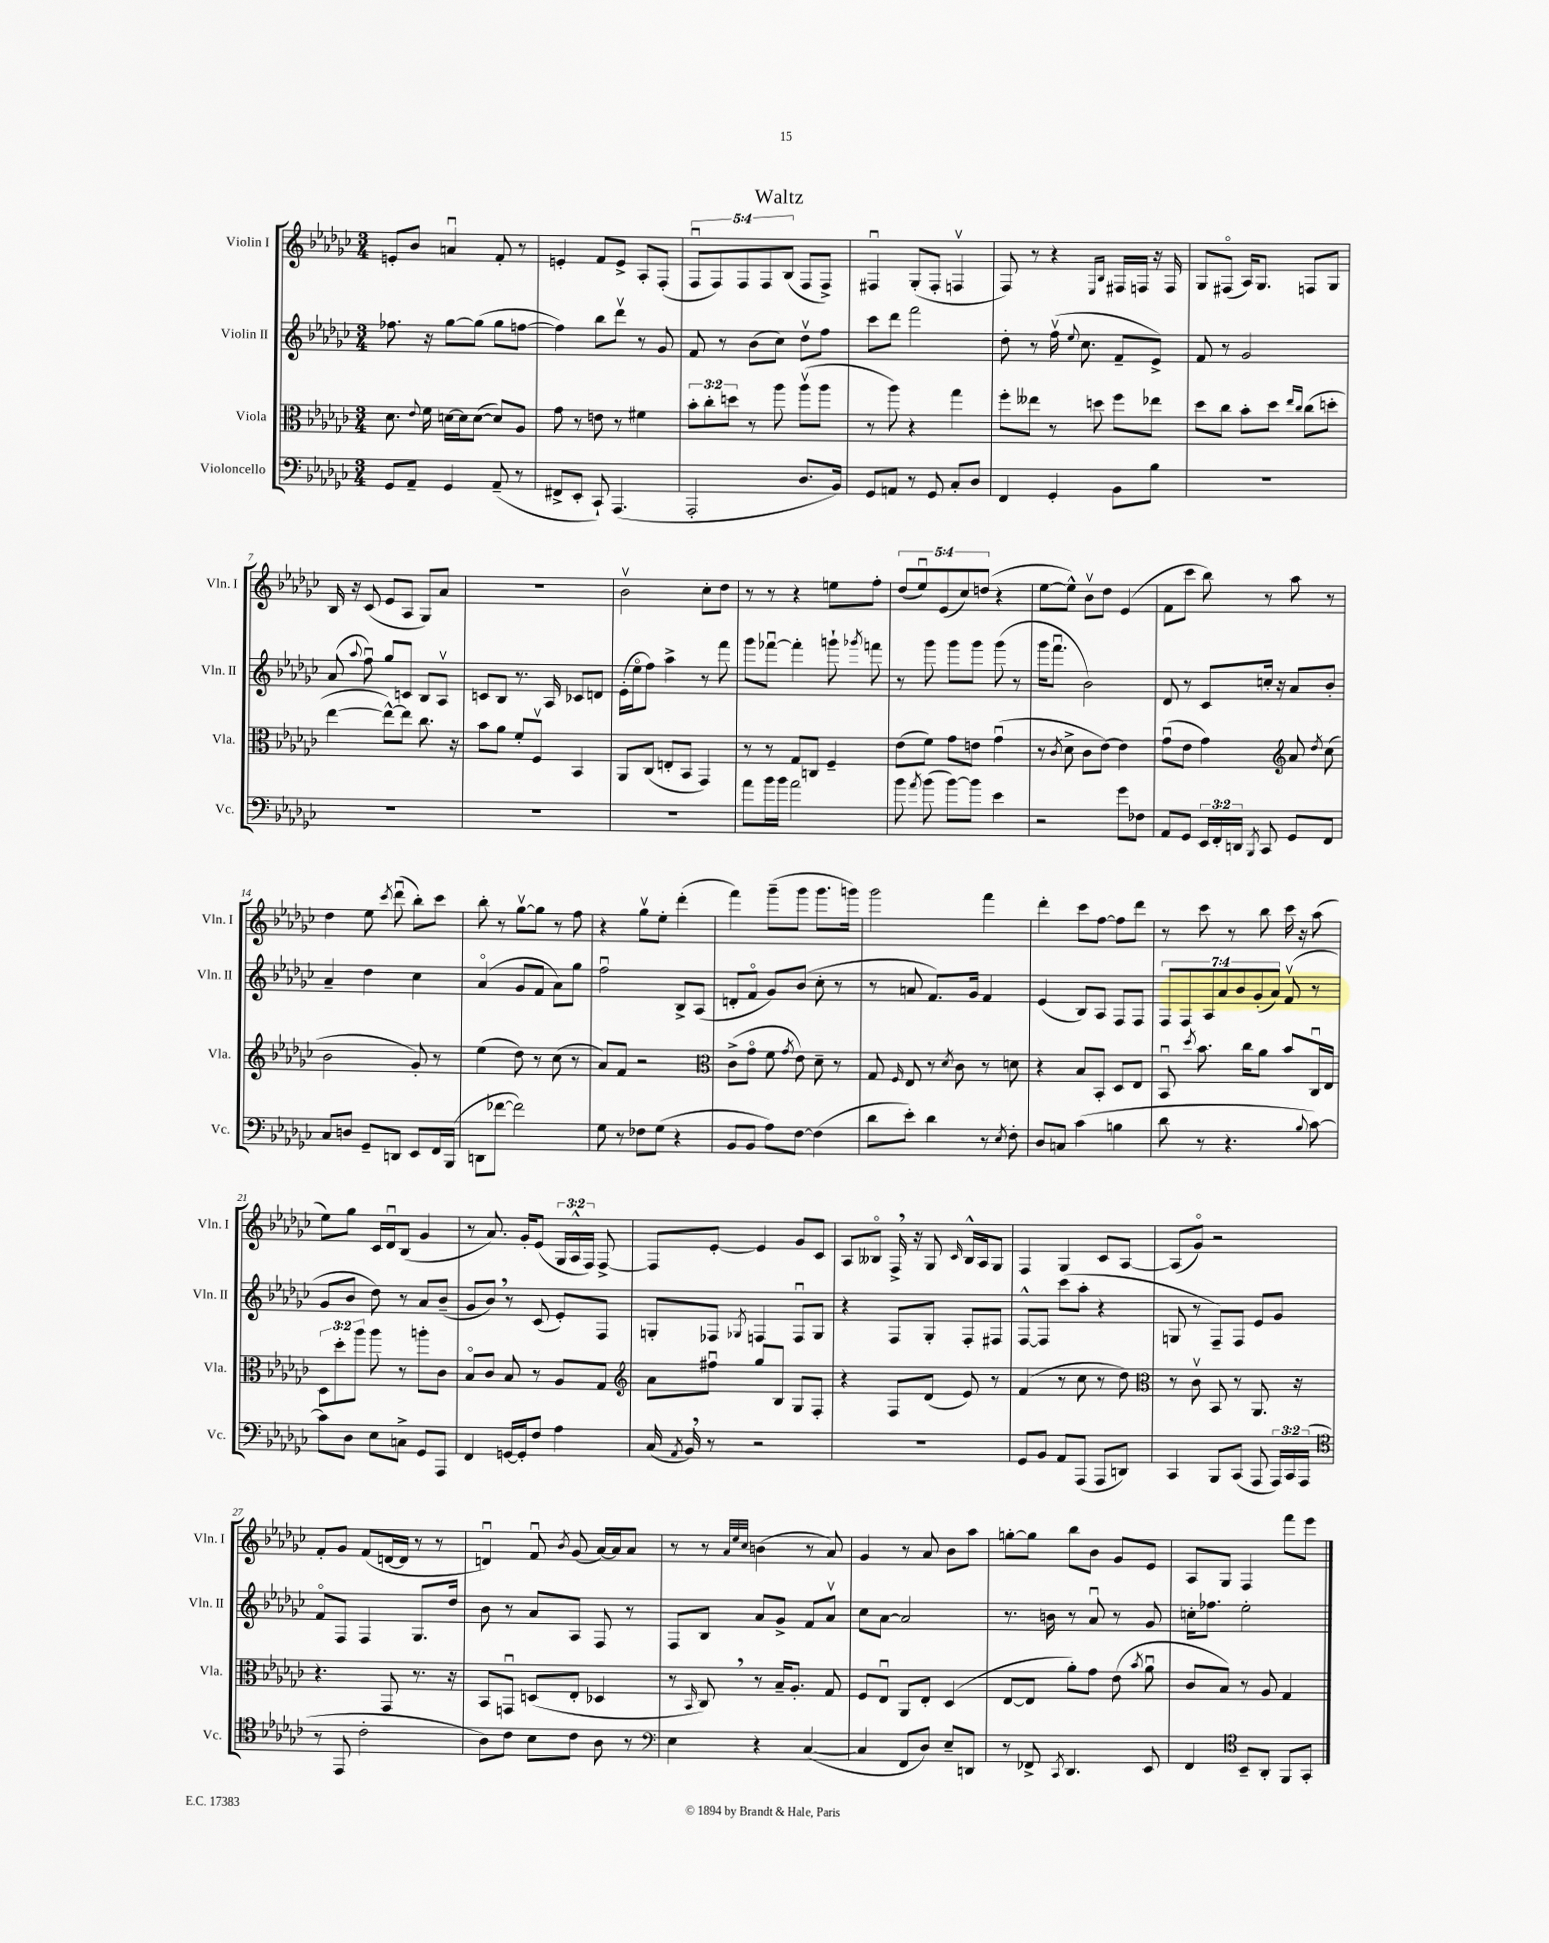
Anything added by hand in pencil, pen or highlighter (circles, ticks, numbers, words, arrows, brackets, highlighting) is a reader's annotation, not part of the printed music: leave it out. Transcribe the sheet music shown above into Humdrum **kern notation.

**kern	**kern	**kern	**kern
*part4	*part3	*part2	*part1
*staff4	*staff3	*staff2	*staff1
*I"Violoncello	*I"Viola	*I"Violin II	*I"Violin I
*I'Vc.	*I'Vla.	*I'Vln. II	*I'Vln. I
*clefF4	*clefC3	*clefG2	*clefG2
*k[b-e-a-d-g-c-]	*k[b-e-a-d-g-c-]	*k[b-e-a-d-g-c-]	*k[b-e-a-d-g-c-]
*M3/4	*M3/4	*M3/4	*M3/4
=1	=1	=1	=1
8GG-/L	8.d-\	8.ff-X\	8en'/L
8AA-~/J	.	.	8b-/J
.	8qqe-/	.	.
.	16f\	16r	.
4GG-/	[16dn\LL	[8gg-\L	4anu/
.	16d\J]	.	.
.	([8d\J	(8gg-\J]	.
(8AA-~/	8d/L])	8gg-\L	8f'/
8r	8A-/J	[8ffn\J	8r
=2	=2	=2	=2
8FF#X^/L	8g-\	4ff\])	4en'/
8EE-'/J	8r	.	.
8CC-`/)	8en\	8bb-\L	8f/L
(4.AAA-/	8r	8ddd-v\J	8e^/J
.	4f#X\	8r	8A-'/L
.	.	8g-/	(8F'/J
=3	=3	=3	=3
2AAA-'/	12b-'\L	8f/	10Fu/L
.	12cc-'\	.	.
.	.	.	10F/)
.	.	8r	.
.	12ddn\J	.	.
.	.	.	10F/
.	8r	(8b-\L	.
.	.	.	10F/
.	8aa-\	8cc-\J)	.
.	.	.	(10B-/J
8.D-/L	(8aa-v\L	8dd-v\L	8F/L
.	8aa-\J	8ff\J	8F^/J)
16BB-/Jk)	.	.	.
=4	=4	=4	=4
8GG-/L	8r	8ccc-\L	4F#Xu/
8AAn/J	8aa-\)	8ddd-\J	.
8r	4r	2fff\	(8G-'/L
8GG-/	.	.	8F#'/J
8C-'/L	4gg-\	.	4Fnv/
8D-/J	.	.	.
=5	=5	=5	=5
4FF/	8ff'\L	8dd-'\	8F/)
.	8ee--X\J	8r	8r
4GG-'/	8r	(16ffv\	4r
.	.	8qqee-/	.
.	.	8.cc-\	.
.	8ddn\	.	.
.	.	.	16qqE-/LL
.	.	.	16qqB-/JJ
8BB-\L	8ff\L	8f~/L	16F#X/LL
.	.	.	16Fn/JJ
8B-\J	8ee-X\J	8e-^/J)	16r
.	.	.	16F/
=6	=6	=6	=6
2.r	8dd-\L	8f/	8G-/L
.	8cc-\J	8r	(8F#X/J
.	8b-'\L	2g-/	16A-/KL)
.	.	.	8.G-/J
.	8dd-\J	.	.
.	16qqee-/LL	.	.
.	16qqcc-/JJ	.	.
.	(8cc-\L	.	8Fn/L
.	8ddn'\J	.	8G-/J
!!LO:LB:g=z
=7	=7	=7	=7
2.r	[4ee-\	(8a-/	16B-/
.	.	.	16r
.	.	8qqaa-/	.
.	.	8ffu\)	(8c-/
.	8ee-^^\L_)	8gg-/L	8e-/L
.	8ee-\J]	8cn/J	8A-/J
.	8.cc-\	8B-/L	8G-/L)
.	.	8A-v/J	8a-/J
.	16r	.	.
=8	=8	=8	=8
2.r	8b-\L	8cn/L	2.r
.	8a-\J	8B-/J	.
.	8f'/L	8.r	.
.	8Fv/J	.	.
.	.	16A-/	.
.	4BB-/	8c-X/L	.
.	.	8dn/J	.
=9	=9	=9	=9
2.r	8AA-/L	(16e-'\LL	2b-v\
.	.	16ee-\J	.
.	(8C-/J	8ff\J)	.
.	8En'/L	4aa-^\	.
.	8BB-/J	.	.
.	4GG-/)	8r	8cc-'\L
.	.	8fff\	8dd-\J
=10	=10	=10	=10
8a-\L	8r	8ggg-\L	8r
16b-\L	8r	[8fff-Xu\J	8r
16b-\JJ	.	.	.
2a-\	8G-/L	4fff-'\]	4r
.	8Cn/J	.	.
.	4F~/	8gggn`\	8een\L
.	.	8qggg-X/	.
.	.	8fffn\	8ff'\J
=11	=11	=11	=11
8b-\	(8e-\L	8r	(10dd-/L
.	.	.	10ee-u/)
8qa-/	.	.	.
(8b-\	8f\J)	8ggg-\	.
.	.	.	(10e-/
[8b-\L)	8g-\L	8ggg-\L	.
.	.	.	10cc-/)
8b-\J]	8en\J	8ggg-\J	.
.	.	.	(10ddn/J
4e-\	(4g-u\	(8ggg-\	4r
.	.	8r	.
=12	=12	=12	=12
2r	8r	16ggg-\KL	[8ee-\L
.	.	8.fffu\J	.
.	8qc-/	.	.
.	8d-^\	.	8ee-^^\J])
.	8c-\L	2b-\)	8b-v\L
.	[8e-\J)	.	8dd-\J
8g-\L	4e-\]	.	(4e-/
8F-X\J	.	.	.
=13	=13	=13	=13
8AA-/L	(8g-u\L	8d-/	8f\L
8GG-/J	8e-\J	8r	8ccc-\J
24EE-/LL	4g-\)	8c-/L	8bb-\)
24FF'/	.	.	.
24DDn/JJ	.	.	.
8qBBB-/	.	.	.
8CC-/	.	16ccn'/Jk	8r
.	.	16r	.
*	*clefG2	*	*
8GG-/L	8a-/	8a-/L	8aa-\
.	8qdd-/	.	.
8FF/J	(8cc-\	8b-'/J	8r
!!LO:LB:g=z
=14	=14	=14	=14
8C-/L	2b-\	4a-~/	4dd-\
8Dn/J	.	.	.
8GG-~/L	.	4dd-\	8ee-\
.	.	.	8qccc-/
8DDn/J	.	.	(8ddd-u\
8EE-/L	8g-'/)	4cc-\	8bb-'\L)
16FF/L	8r	.	8ccc-\J
(16BBB-/JJ	.	.	.
=15	=15	=15	=15
8DDn\L	(4ee-\	(4a-/	8bb-'\
[8f-X\J	.	.	8r
2f-\])	8dd-\)	8g-/L	[8gg-v\L
.	8r	8f/J	8gg-\J]
.	(8cc-\	8a-\L)	8r
.	8r	8gg-\J	8ff\
=16	=16	=16	=16
8G-\	8a-/L)	2ffu\	4r
8r	8f/J	.	.
8F-X\L	2r	.	8gg-v\L
(8G-\J	.	.	8ee-'\J
4r	.	8B-^/L	(4ddd-'\
.	.	(8A-/J	.
=17	=17	=17	=17
*	*clefC3	*	*
8BB-/L	(8c-^\L	8dn'/L	4fff\)
8BB-/J	8g-\J	8f/J	.
8A-\L)	8f\	8g-/L)	(8ggg-~\L
.	8qg-/	.	.
[8F\J	8e-\)	(8b-/J	8ggg-\J
(4F\]	8d-~\	8cc-'\	8.ggg-\L
.	8r	8r	.
.	.	.	16gggn\Jk)
=18	=18	=18	=18
8d-\L	8G-/	8r	2ggg-\
.	16qqF/	.	.
8e-'\J)	8E-/	8an/	.
4d-\	8r	8.f/L)	.
.	8qd-/	.	.
.	8c-\	.	.
.	.	16g-/Jk	.
8r	8r	4f/	4fff\
8qE-/	.	.	.
8F'\	8dn\	.	.
=19	=19	=19	=19
8D-/L	4r	(4e-/	4ddd-'\
8Cn/J	.	.	.
(4c-\	8B-/L	8B-/L)	8ccc-\L
.	8BB-'/J	8A-/J	[8ff\J
4Bn\	8D-/L	8F/L	8ff\L]
.	8E-/J	8F/J	8ddd-\J
=20	=20	=20	=20
8d-\	8BB-u/	14F/L	8r
.	.	14F/	.
.	8qdd-/	.	.
8r	8.b-\	.	8ccc-\
.	.	14A-/	.
.	.	14a-/	.
4.r	.	.	8r
.	.	14b-/	.
.	16cc-\KL	.	.
.	.	(14g-'/	.
.	8a-\J	.	8bb-\
.	.	14a-/J)	.
.	8b-/L	(8fv/	16ccc-\
.	.	.	16r
8qqB-/	.	.	.
[8c-\)	16C-u/L	8r	(8aa-\
.	16E-/JJ	.	.
!!LO:LB:g=z
=21	=21	=21	=21
8c-\L]	12D-\L	8g-/L	8ee-\L)
.	12dd-'\	.	.
8D-\J	.	8b-/J	8gg-\J
.	12aa-\J	.	.
8E-\L	8aa-\	8dd-\)	16c-/LL
.	.	.	16d-u/J
8Cn^\J	8r	8r	(8B-/J
8GG-/L	8aan'\L	8a-/L	4g-/
8AAA-/J	8c-\J	(8b-~/J	.
=22	=22	=22	=22
4FF/	8B-/L	8g-/L	8r
.	8c-/J	8b-,/J)	8.a-/)
[16GGn/LL	8B-/	8r	.
16GG'/J]	.	.	16g-'/KL
8F/J	8r	(8c-/	(8e-/J
4A-\	8A-/L	8e-'/L)	24G-/LL
.	.	.	24A-^^/
.	.	.	24F/JJ)
.	8G-/J	8F/J	[8F^/
=23	=23	=23	=23
*	*clefG2	*	*
(16C-/	8a-\L	8Gn'/L	8F/L]
8qAA-/	.	.	.
16BB-,/)	.	.	.
8r	8ff#Xu\J	8F-X/J	[8e-'/J
.	.	8qG-X/	.
2r	8gg-/L	4Fn/	4e-/]
.	8B-/J	.	.
.	8G-/L	8Fu/L	8g-/L
.	8F'/J	8G-/J	8c-/J
=24	=24	=24	=24
2.r	4r	4r	8A-/L
.	.	.	8B--X/J
.	8F/L	8F/L	16F^,/
.	.	.	16r
.	(8d-/J	8G-'/J	8G-/
.	.	.	16qqc-/
.	8e-/)	8F'/L	16B--^^/LL
.	.	.	16A-/J
.	8r	8F#X/J	8G-/J
=25	=25	=25	=25
8GG-/L	(4f/	[8F^^/L	4F/
8BB-/J	.	8F/J]	.
8AA-/L	8r	(8ccc-\L	4G-/
(8AAA-/J	8cc-\	8aa-'\J	.
8AAA-/L	8r	4r	8c-/L
8DDn/J)	8dd-\)	.	[8A-/J
=26	=26	=26	=26
*	*clefC3	*	*
4CC-/	8r	8Gn/	(8A-/L]
.	8c-v\	8r	8g-/J)
8BBB-/L	8BB-/	8F~/L)	2r
(8CC-/J	8r	8F/J	.
8AAA-/	8.AA-/	8e-/L	.
24AAA-/LL)	.	8g-/J	.
24CC-/	.	.	.
.	16r	.	.
(24AAA-/JJ	.	.	.
!!LO:LB:g=z
=27	=27	=27	=27
*clefC4	*	*	*
8r	4.r	8f/L	8f'/L
8EE-/	.	8F/J	8g-/J
2c-'\	.	4F/	(8f/L
.	8GG-/	.	[16dn/L
.	.	.	16d/JJ]
.	8.r	8.G-/L	8r
.	.	.	8r
.	16r	16dd-/Jk	.
=28	=28	=28	=28
8A-\L)	8BB-/L	8b-\	4dnu/)
8c-\J	8GGnu/J	8r	.
8B-\L	(8Dn/L	8a-/L	8fu/
.	.	.	8qb-/
8c-\J	8E-'/J	8A-/J	(8g-/
8A-\	4D-X/	8F/	[16a-/LL)
.	.	.	16a-/J]
8r	.	8r	8a-/J
=29	=29	=29	=29
*clefF4	*	*	*
4E-\	8r	8F/L	8r
.	16qqBB-/	.	.
.	8C-,/)	8B-/J	8r
.	.	.	32qqa-/LLL
.	.	.	32qqee-/
.	.	.	32qqcc-/JJJ
4r	8r	8a-/L	(4bn\
.	16B-~/KL	8g-^/J	.
.	8.A-'/J	.	.
([4C-/	.	8f/L	8r
.	8G-/	8a-v/J	8a-/)
=30	=30	=30	=30
4C-/]	8F/L	8cc-\L	4g-/
.	8E-u/J	[8a-\J	.
8FF/L	8AA-/L	2a-/]	8r
8D-/J)	8E-'/J	.	8a-/
8E-~/L	(4D-/	.	8b-\L
8DDn/J	.	.	8aa-\J
=31	=31	=31	=31
8r	[8E-/L	8.r	[8ggn'\L
8FF-X^/	8E-/J]	.	8gg\J]
.	.	16bn\	.
8qCC-/	.	.	.
4.DD-/	8a-'\L)	8r	8bb-\L
.	8g-\J	8a-u/	8b-\J
.	(8e-\	8r	8g-/L
.	8qb-/	.	.
8EE-/	8a-u\	8g-/	8e-/J
=32	=32	=32	=32
4FF/	8c-/L	16ccn'\KL	8A-/L
.	.	8.ff-X\J	.
.	8B-/J)	.	8G-/J
*clefC4	*	*	*
8BB-~/L	8r	2ee-'\	4F/
8AA-'/J	8A-/	.	.
8FF/L	4G-/	.	8fff\L
8GG-'/J	.	.	8eee-\J
==	==	==	==
*-	*-	*-	*-
